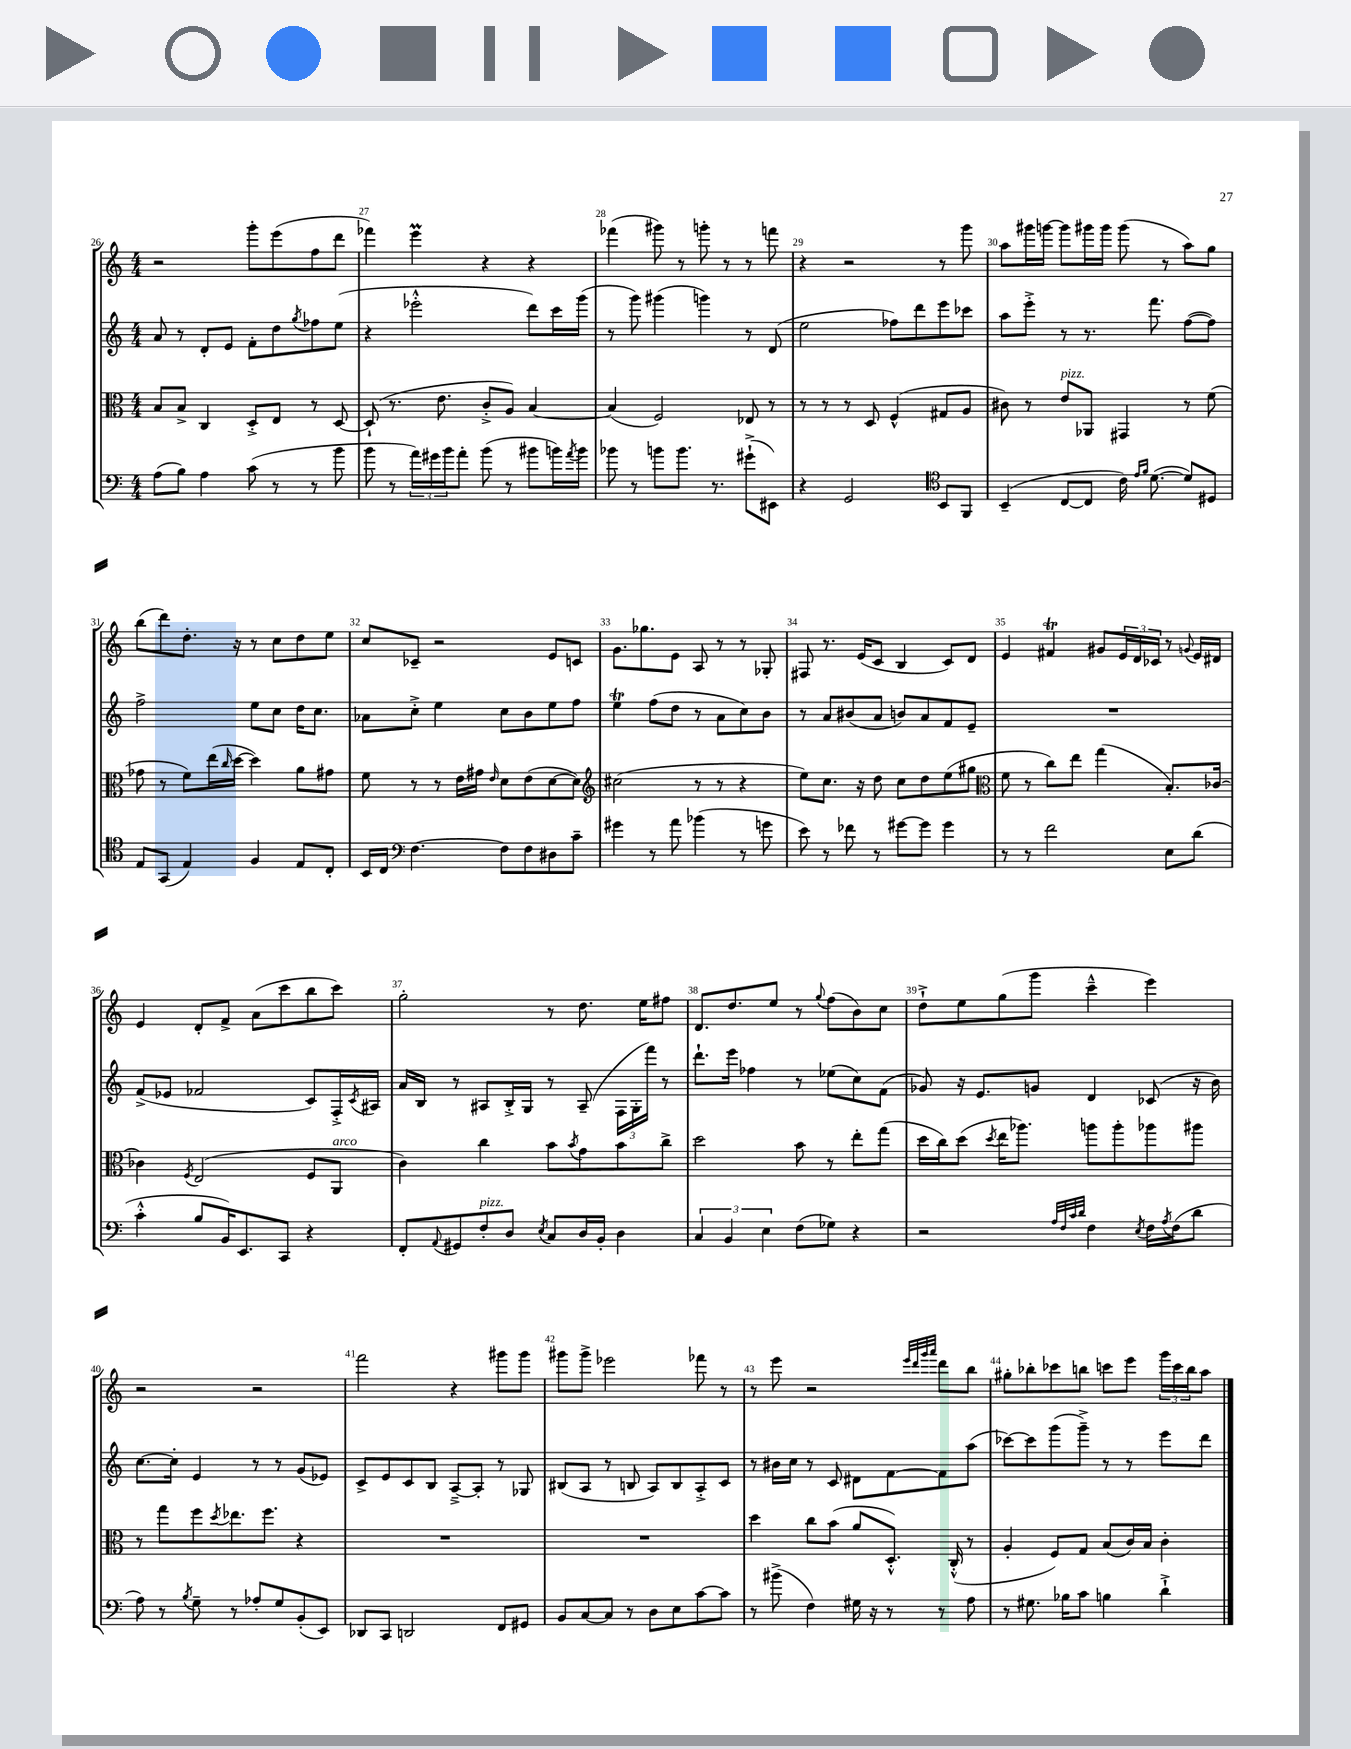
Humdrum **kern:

**kern	**kern	**kern	**kern
*staff4	*staff3	*staff2	*staff1
*clefF4	*clefC3	*clefG2	*clefG2
*k[]	*k[]	*k[]	*k[]
*M4/4	*M4/4	*M4/4	*M4/4
(8A	8B	8a	2r
8B)	8B^	8r	.
4A	4C	8d'	.
.	.	8e	.
(8c	8D'^	8f'	8ggg'
8r	8E	8dd	(8eee
.	.	8qgg	.
8r	8r	8ff-	8ff
8b	[8D	(8ee	8ddd
=	=	=	=
8b	(8D`]	4r	4fff-)
8r	8.r	.	.
24a)	.	2eee-'^^	4eee
24g#	.	.	.
.	8.e	.	.
24b	.	.	.
8a'	.	.	.
(8b	8c'^	.	4r
8r	8A)	.	.
8b#	[4B	8ddd)	4r
16b)	.	16ccc	.
8qa	.	.	.
16b	.	(16ggg	.
=	=	=	=
8b-	(4B]	8r	(4fff-
8r	.	8ggg)	.
8b	2F)	(4ggg#	8ggg#)
8.b	.	.	8r
.	.	4ggg)	8ggg'
8.r	.	.	.
.	.	.	8r
(8g#`^	8E-	8r	8r
8EE#)	8r	(8d	8fff
=	=	=	=
4r	8r	2ee	4r
.	8r	.	.
2GG	8r	.	2r
.	8D	.	.
.	(4F^^	8ff-)	.
.	.	8ddd	.
*clefC4	*	*	*
8BB	8G#	8eee	8r
8FF	8A	8ccc-	8ggg
=	=	=	=
(4BB~	8c#)	8aa	8aa
.	8r	8eee'^	16ggg#
.	.	.	[16ggg
[8C	8e	8r	8ggg]
8C]	8AA-	8.r	16ggg#
.	.	.	16ggg#
16c)	4GG#	.	(8ggg#
16qqe	.	.	.
16qqf	.	.	.
([8.d	.	8.fff	.
.	.	.	8r
8d])	8r	([8ff	8aa)
8D#	(8f	8ff])	8gg
=	=	=	=
8E	8g-	2ff^	(8bb
(8GG	8r	.	8ddd)
4E)	8f)	.	8.dd'
.	(16ee	.	.
.	16qqcc	.	.
.	[16dd	.	16r
4F	4dd])	8ee	8r
.	.	8cc	8cc
8E	8a	16dd	8dd
.	.	8.cc	.
8C'	8g#	.	8ee
=	=	=	=
16BB	8f	8a-	8cc
16C	.	.	.
*clefF4	*	*	*
[4.F	8r	8cc'^	8c-~
.	8r	4ee	2r
.	16e	.	.
.	16g#	.	.
.	16qqe	.	.
8F]	8d	8cc	.
8F	(8e	8b	.
8D#	[8d	8ee	8e
8c~	8d])	8ff	8c
=	=	=	=
*	*clefG2	*	*
4g#	(2cc#	4ee	8.g
.	.	.	8.gg-
8r	.	(8ff	.
8a	.	8dd	8e
(4b-	8r	8r	8A
.	8r	8a	8r
8r	4r	8cc)	8r
8g	.	8b	8G-'
=	=	=	=
8e)	8ee)	8r	8F#
8r	8.cc	8a	8.r
8f-	.	(8b#	.
.	16r	.	(16e
8r	8dd	8a	8c
[8g#	8cc	8b)	4B
8g#]	8dd	8a	.
4g#	(8ee	8f	8c)
.	8gg#	8e~	8d
=	=	=	=
*	*clefC3	*	*
8r	8f	1r	4e
8r	8r	.	.
2f	8cc)	.	4f#
.	8ee	.	.
.	(4gg	.	8g#
.	.	.	24e
.	.	.	24d
.	.	.	24c-
8E	8.B')	.	8r
.	.	.	8qqg
(8d	.	.	16e
.	[16c-	.	16d#
=	=	=	=
4c'^^	4c-]	(8f^	4e
.	.	8e-	.
.	8qF	.	.
8B	(2E	2f-	8d'
16BB)	.	.	8f^
8.EE	.	.	.
.	.	.	(8a
8CC	.	.	8ccc
4r	8F	8c)	8bb
.	8AA	16F'^	8ccc)
.	.	8qc	.
.	.	16A#	.
=	=	=	=
8FF'	4c)	16a	2gg'
.	.	16B	.
8qqAA	.	.	.
8GG#	.	8r	.
8F'	4cc	8A#	.
8D	.	16B'^	.
.	.	16G	.
8qE	.	.	.
8C	8b	8r	8r
.	8qb	.	.
16D	8g	(8A#~	8.dd
16BB'	.	.	.
4D	8b	24F	.
.	.	24G'	.
.	.	.	16ee
.	.	24fff)	.
.	8cc^	8r	8ff#
=	=	=	=
6C	2dd	8.ddd`	8.d
6BB	.	.	.
.	.	16eee	8.dd
.	.	4ff-	.
6E	.	.	.
.	.	.	8ee
(8F	8b	8r	8r
.	.	.	8qqgg
8G-)	8r	(8ee-	(8ff
4r	8ee'	8cc)	8b)
.	(8gg	(8f	8cc
=	=	=	=
2r	16dd	8g-)	8dd`^
.	16cc)	.	.
.	(8dd	16r	8ee
.	.	8.e	.
.	8qdd	.	.
.	16ee	.	(8gg
.	8.aa-)	.	.
.	.	8g	8ggg
32qqA	.	.	.
32qqF	.	.	.
32qqc	.	.	.
32qqd	.	.	.
4F	8aa	4d	4ccc~^^
.	8aa'	.	.
8qE	.	.	.
16F	8aa-	(8c-	4eee)
8qA	.	.	.
(16F	.	.	.
8d	8aa#	16r	.
.	.	16b)	.
=	=	=	=
8A)	8r	[8.cc	2r
8r	8gg	.	.
.	.	16cc']	.
8qB	.	.	.
8G~	8ff	4e	.
.	8qdd	.	.
8r	8.ee-	.	.
8A-'	.	8r	2r
.	8.ff	.	.
8G	.	8r	.
(8BB'	4r	(8g	.
8EE)	.	8e-)	.
=	=	=	=
8DD-	1r	8c^	2fff
8CC	.	8e	.
2DD	.	8c	.
.	.	8B	.
.	.	[8A~^	4r
.	.	8A']	.
8FF	.	8r	8ggg#
8GG#	.	8G-	8ggg#
=	=	=	=
8BB	1r	(8B#	8ggg#
[8C	.	8A	8ggg#^
8C]	.	8r	2eee-
8r	.	8B	.
8D	.	8A)	.
8E	.	8B	.
[8c	.	8A'^	8fff-
8c]	.	8c	8r
=	=	=	=
8r	4dd	8r	8r
(8b#^	.	16b#	8eee
.	.	16cc	.
4F)	8cc	8r	2r
.	(8b	8c	.
16G#	8a	8d#	.
16r	.	.	.
8r	8.D'^^)	[8f	.
.	.	.	32qqeee
.	.	.	32qqddd
.	.	.	32qqggg
.	.	.	32qqaaa
8r	.	8f]	8ddd
.	(16C'^^	.	.
8A	8r	(8aa	8bb
=	=	=	=
8r	4A'	[8ccc-)	8gg#'
8.G#	.	8ccc-]	8bb-'
.	8F)	(8ggg	8ccc-
16B-	.	.	.
8c	8G	8ggg~^)	8bb
4B	(8B	8r	8ccc
.	16c)	8r	8eee
.	16B	.	.
4d`^	4c'	8eee	24ggg
.	.	.	24ccc
.	.	.	24bb
.	.	8ddd	8aa
==	==	==	==
*-	*-	*-	*-
